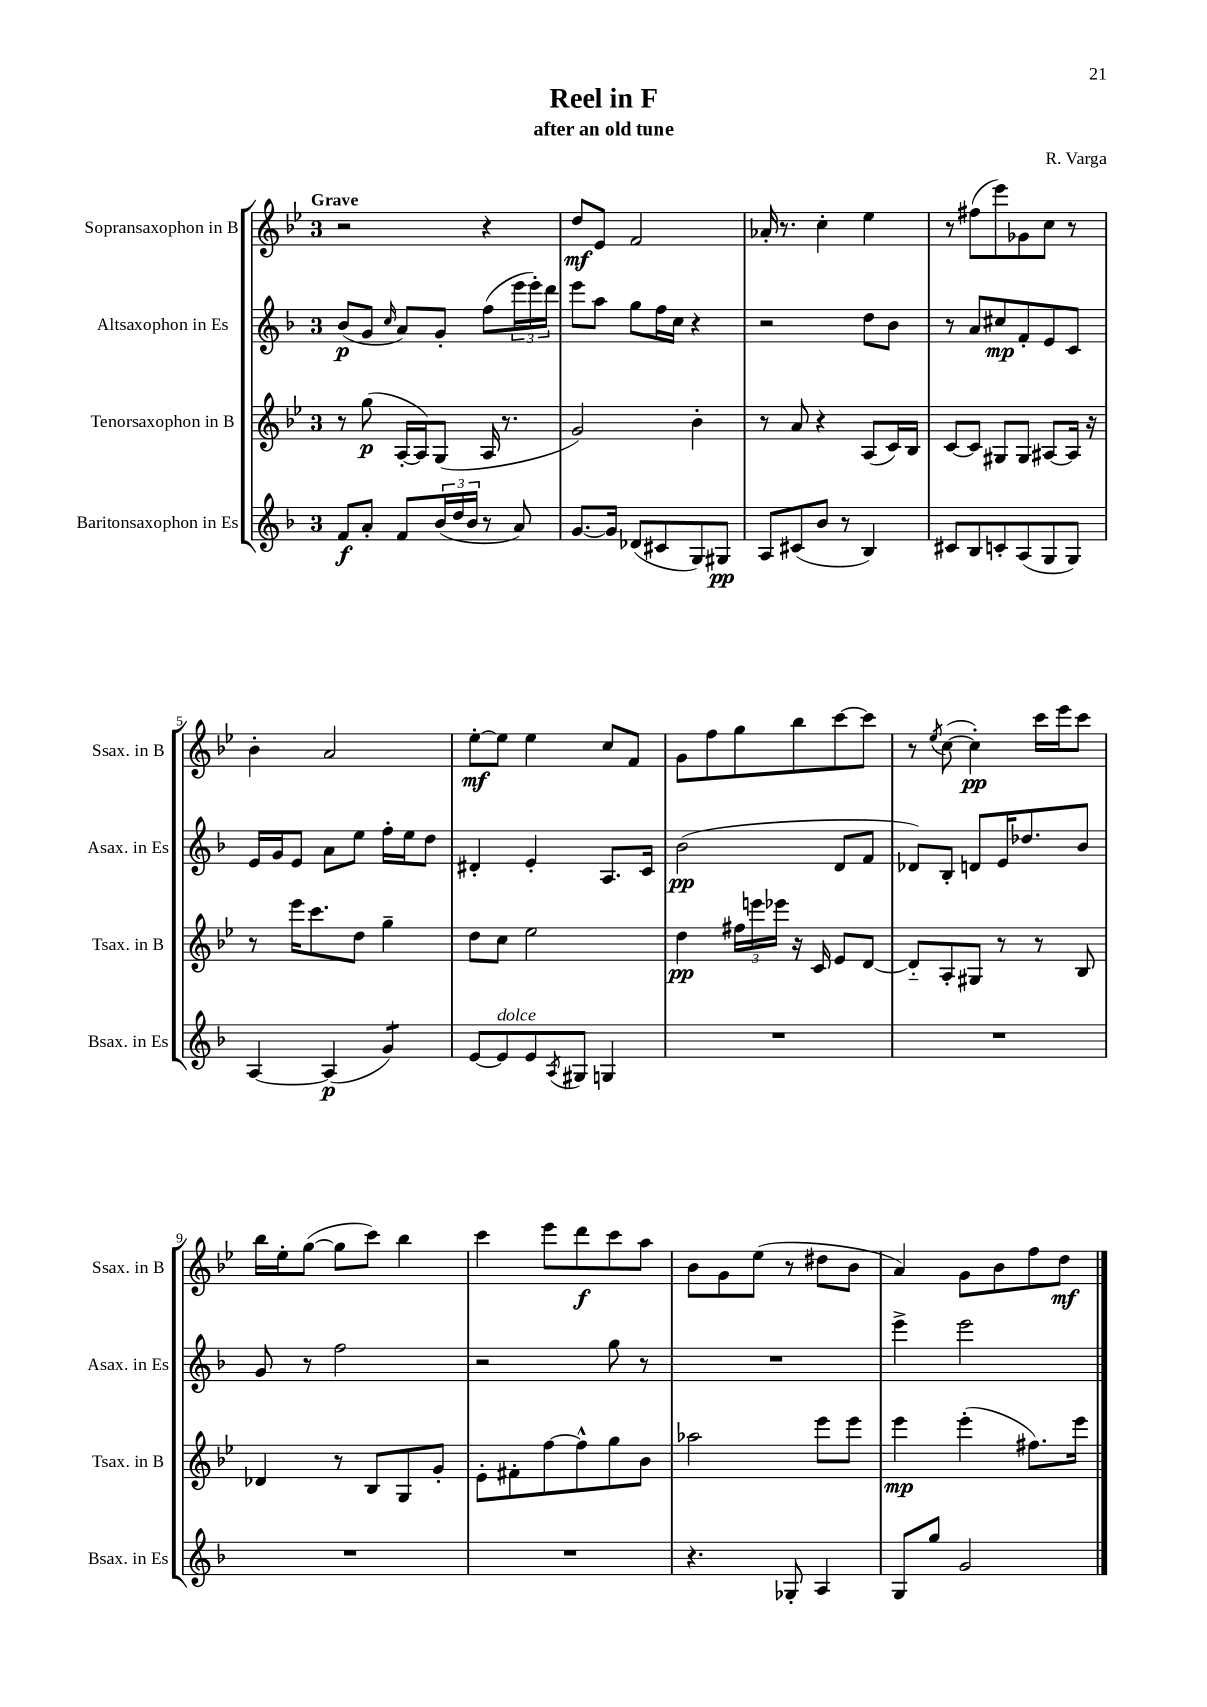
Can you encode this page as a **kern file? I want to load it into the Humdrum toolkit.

**kern	**kern	**kern	**kern
*staff4	*staff3	*staff2	*staff1
*clefG2	*clefG2	*clefG2	*clefG2
*k[b-]	*k[b-e-]	*k[b-]	*k[b-e-]
*M3/4	*M3/4	*M3/4	*M3/4
8f	8r	(8b-	2r
8a'	(8gg	8g	.
.	.	16qqcc	.
8f	[16A'	8a)	.
.	16A])	.	.
(24b-	(8G	8g'	.
24dd	.	.	.
24b-	.	.	.
8r	16A	(8ff	4r
.	8.r	.	.
8a)	.	24eee	.
.	.	24eee')	.
.	.	24ddd	.
=	=	=	=
[8.g	2g)	8eee	8dd
.	.	8aa	8e-
16g]	.	.	.
(8d-	.	8gg	2f
8c#	.	16ff	.
.	.	16cc	.
8G)	4b-'	4r	.
8G#	.	.	.
=	=	=	=
8A	8r	2r	16a-'
.	.	.	8.r
(8c#	8a	.	.
8b-	4r	.	4cc'
8r	.	.	.
4B-)	(8A	8dd	4ee-
.	16c)	8b-	.
.	16B-	.	.
=	=	=	=
8c#	[8c	8r	8r
8B-	8c]	8a	(8ff#
8c'	8G#	8cc#	8eee-)
(8A	8G#	8f'	8g-
8G	[8A#	8e	8cc
8G)	16A#]	8c	8r
.	16r	.	.
=	=	=	=
[4A	8r	16e	4b-'
.	.	16g	.
.	16eee-	8e	.
.	8.ccc	.	.
(4A]	.	8a	2a
.	8dd	8ee	.
4g)	4gg~	16ff'	.
.	.	16ee	.
.	.	8dd	.
=	=	=	=
[8e	8dd	4d#'	[8ee-'
8e]	8cc	.	8ee-]
8e	2ee-	4e'	4ee-
8qA	.	.	.
8G#	.	.	.
4G	.	8.A	8cc
.	.	.	8f
.	.	16c	.
=	=	=	=
2.r	4dd	(2b-	8g
.	.	.	8ff
.	24ff#	.	8gg
.	24eee	.	.
.	24eee-	.	.
.	16r	.	8bb-
.	16c	.	.
.	8e-	8d	[8ccc
.	[8d	8f	8ccc]
=	=	=	=
2.r	8d'~]	8d-)	8r
.	.	.	8qee-
.	8A'	8B-'	([8cc
.	8G#	8d	4cc'])
.	8r	16e	.
.	.	8.dd-	.
.	8r	.	16ccc
.	.	.	16eee-
.	8B-	8b-	8ccc
=	=	=	=
2.r	4d-	8g	16bb-
.	.	.	16ee-'
.	.	8r	([8gg
.	8r	2ff	8gg]
.	8B-	.	8ccc)
.	8G	.	4bb-
.	8g'	.	.
=	=	=	=
2.r	8e-'	2r	4ccc
.	8f#'	.	.
.	[8ff	.	8eee-
.	8ff^^]	.	8ddd
.	8gg	8gg	8ccc
.	8b-	8r	8aa
=	=	=	=
4.r	2aa-	2.r	8b-
.	.	.	8g
.	.	.	(8ee-
8G-'	.	.	8r
4A	8eee-	.	8dd#
.	8eee-	.	8b-
=	=	=	=
8G	4eee-	4eee^	4a)
8gg	.	.	.
2g	(4eee-'	2eee	8g
.	.	.	8b-
.	8.ff#)	.	8ff
.	.	.	8dd
.	16eee-	.	.
==	==	==	==
*-	*-	*-	*-
